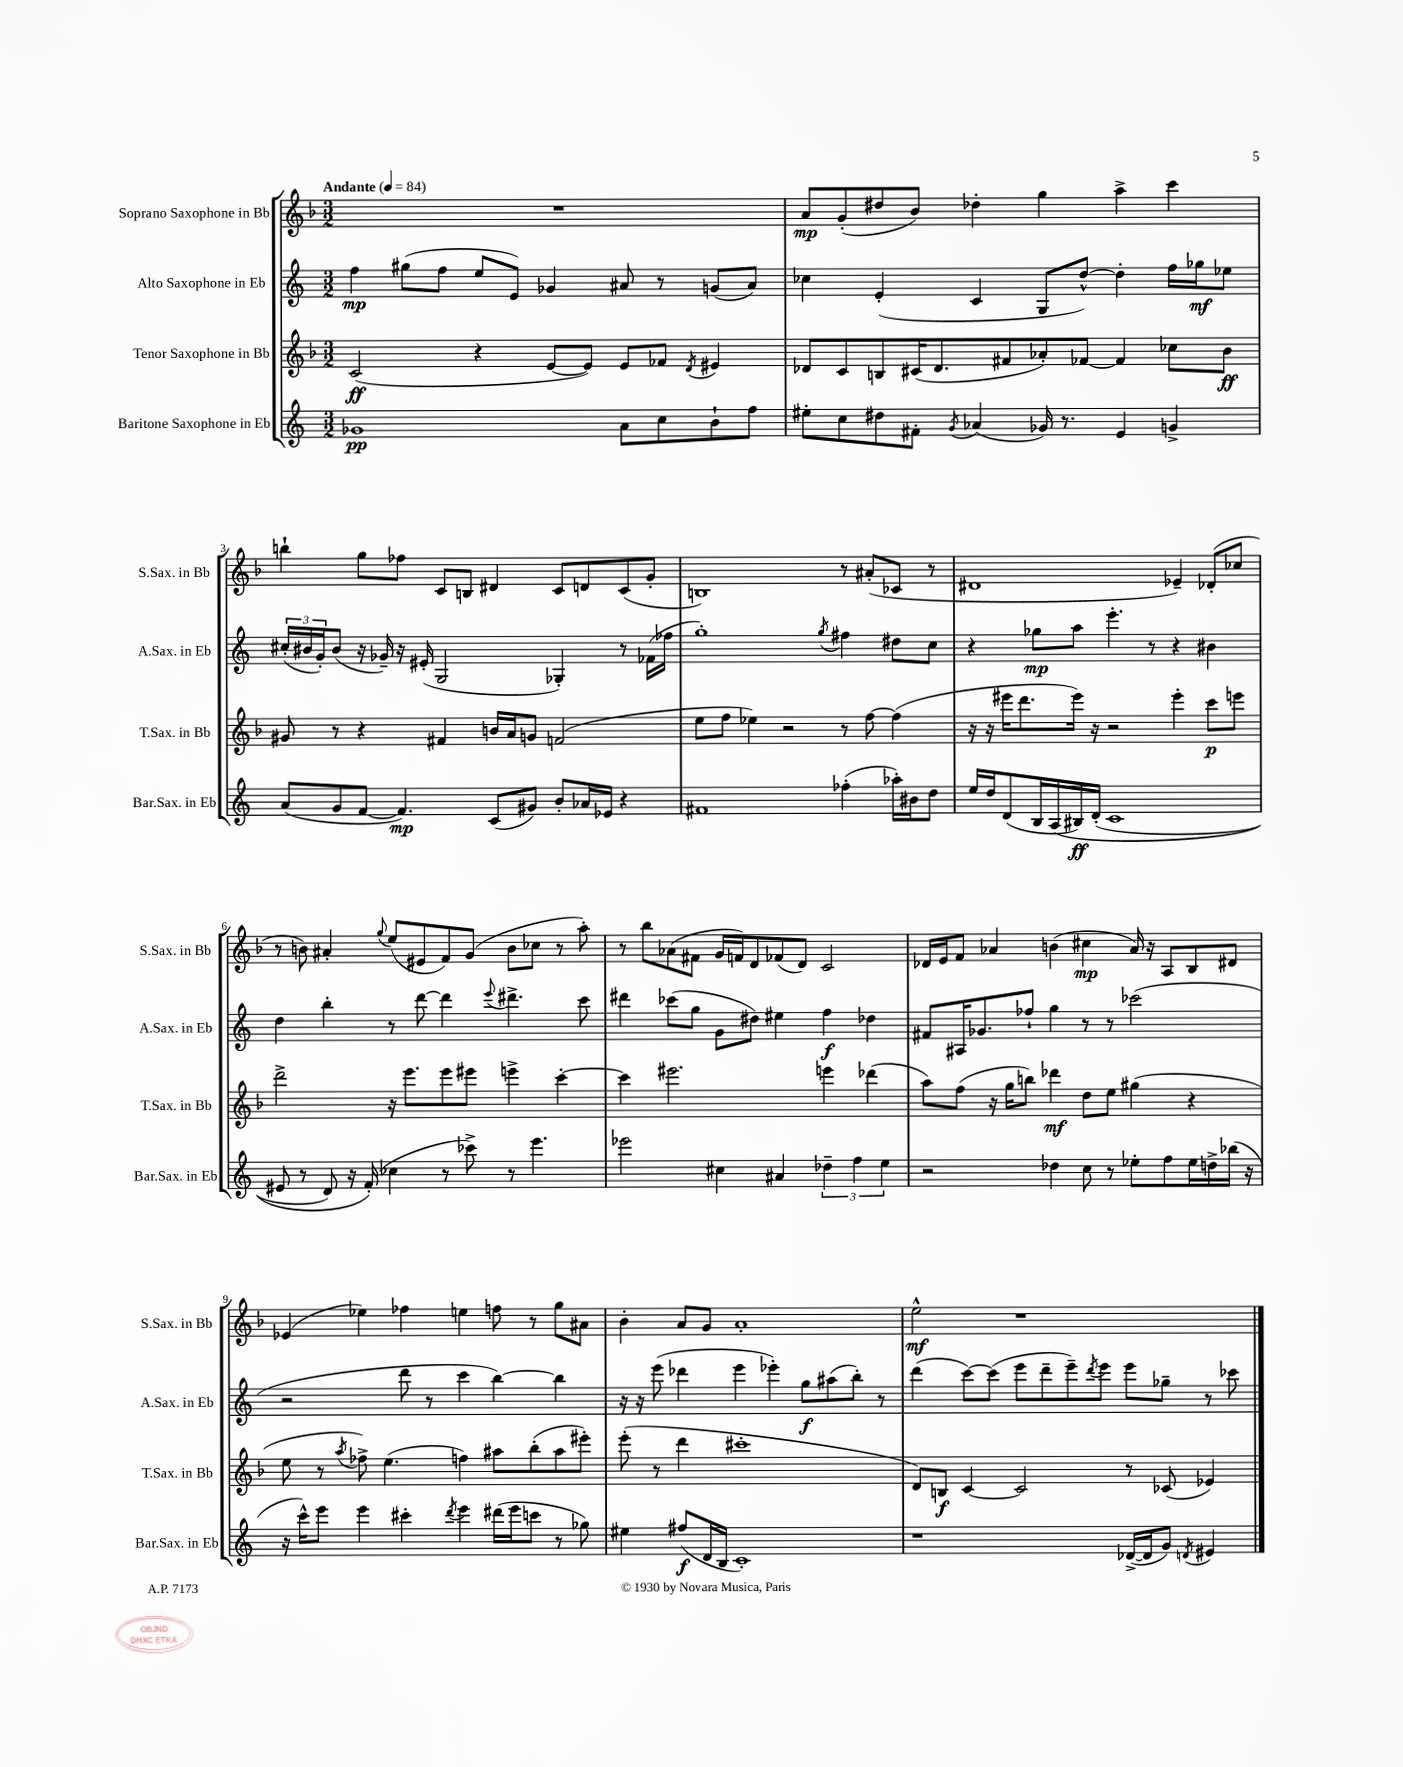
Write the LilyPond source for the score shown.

<<
\new StaffGroup <<
\new Staff = "s0" \with { instrumentName = "Soprano Saxophone in Bb" shortInstrumentName = "S.Sax. in Bb" } {
    \clef treble \key f \major \numericTimeSignature \time 3/2 \tempo "Andante" 4 = 84
    R1. |
    a'8\mp g'8-.( dis''8 bes'8) des''4-. g''4 a''4-> c'''4 |
    b''4-! g''8 fes''8 c'8 b8 dis'4 c'8 d'8 c'8( g'8-. |
    b1) r8 ais'8-.( ces'8 r8 |
    dis'1 ees'4--) des'8-.( ces''8 |
    r8 b'8) ais'4-. \appoggiatura { g''8 } e''8( eis'8 f'8) g'8( b'8 ces''8 r8 a''8-.) |
    r8 bes''8 aes'8( fis'8 g'16 f'16) d'8 fes'8( d'8) c'2 |
    des'16 e'16 f'8 aes'4 b'4( cis''4\mp aes'16) r16 a8 bes8 dis'8 |
    ees'4( ees''4) fes''4 e''4 f''8 r8 g''8 ais'8 |
    bes'4-. a'8 g'8 a'1-. |
    e''2-^\mf r1 \bar "|." |
}
\new Staff = "s1" \with { instrumentName = "Alto Saxophone in Eb" shortInstrumentName = "A.Sax. in Eb" } {
    \clef treble \key c \major \numericTimeSignature \time 3/2
    f''4\mp gis''8( f''8 e''8 e'8) ges'4 ais'8 r8 g'8( ais'8) |
    ces''4 e'4-.( c'4 g8 d''8~-^) d''4-. f''16 ges''16\mf ees''8 |
    \tuplet 3/2 { cis''16-.( bis'16 g'16-.) } bis'8( r16 ges'16--) r16 eis'16-.( g2 ges4-.) r8 fes'16( fes''16 |
    g''1-.) \acciaccatura { g''8 } fis''4 dis''8 c''8 |
    r4 ges''8\mp a''8 e'''4.-. r8 r4 bis'4 |
    d''4 b''4-. r8 d'''8~ d'''4 \appoggiatura { e'''8 } dis'''4.-> c'''8 |
    dis'''4 ces'''8( g''8 g'8 dis''8) eis''4 f''4\f des''4 |
    fis'8 ais16 ges'8. fes''8-! g''4 r8 r8 ces'''2( |
    r2 d'''8 r8 c'''4 b''4~) b''4 |
    r16 r16 e'''8( des'''4 e'''4 ees'''4-.) g''8\f ais''8( b''8-.) r8 |
    d'''4( c'''8~) c'''8( e'''8 d'''8-- e'''8--) \acciaccatura { d'''8 } e'''8 e'''8 ges''8-- r8 ces'''8 \bar "|." |
}
\new Staff = "s2" \with { instrumentName = "Tenor Saxophone in Bb" shortInstrumentName = "T.Sax. in Bb" } {
    \clef treble \key f \major \numericTimeSignature \time 3/2
    c'2\ff( r4 e'8~ e'8) e'8 fes'8 \acciaccatura { d'8 } eis'4 |
    des'8 c'8 b8 cis'16( des'8. fis'8 aes'8-.) fes'8~ fes'4 ces''8 bes'8\ff |
    gis'8 r8 r4 fis'4 b'16 a'16 g'8 f'2( |
    e''8 f''8 ees''4) r2 r8 f''8~ f''4( |
    r16 r16 eis'''16 d'''8. eis'''16) r16 r2 eis'''4-. c'''8\p e'''8 |
    d'''2-> r16 e'''8. e'''8 eis'''8 e'''4-> c'''4~-. |
    c'''4 eis'''2. e'''4 des'''4( |
    a''8) f''8( r16 g''16 b''8) des'''4\mf d''8 e''8 gis''4( r4 |
    e''8 r8 \acciaccatura { a''8 } fes''8->) e''4.( f''4) ais''8 bes''8-.( ais''8 eis'''8-.) |
    e'''8-.( r8 d'''4 cis'''1-. |
    d'8) b8\f c'4~ c'2 r8 ces'8( ees'4) \bar "|." |
}
\new Staff = "s3" \with { instrumentName = "Baritone Saxophone in Eb" shortInstrumentName = "Bar.Sax. in Eb" } {
    \clef treble \key c \major \numericTimeSignature \time 3/2
    ges'1\pp a'8 c''8 b'8-! f''8 |
    eis''8-. c''8 dis''8 fis'8-. \acciaccatura { g'8 } aes'4( ges'16) r8. e'4 g'4-> |
    a'8( g'8 f'8~ f'4.\mp) c'8( gis'8) b'8-. aes'16 ees'16 r4 |
    fis'1 fes''4-.( aes''16-.) bis'16 d''8 |
    e''16 d''16 d'8( b16 a16\( bis16\ff) d'16-.( c'1 |
    eis'8 r8 d'8) r16 f'16-.(\) ces''4 r8 ces'''8->) r8 e'''4. |
    ees'''2 cis''4 ais'4 \tuplet 3/2 { des''4-- f''4 e''4 } |
    r2 des''4 c''8 r8 ees''8-. f''8 ees''16 d''16-> bes''16( r16 |
    r16 c'''16-^) e'''8 e'''4 cis'''4-. \acciaccatura { d'''8 } e'''4 dis'''16( e'''16 c'''8 r8 ges''8) |
    eis''4 fis''8\f( d'16 b16 c'1-.) |
    r1 des'16~->( des'16 g'8) \acciaccatura { d'8 } eis'4 \bar "|." |
}
>>
>>
